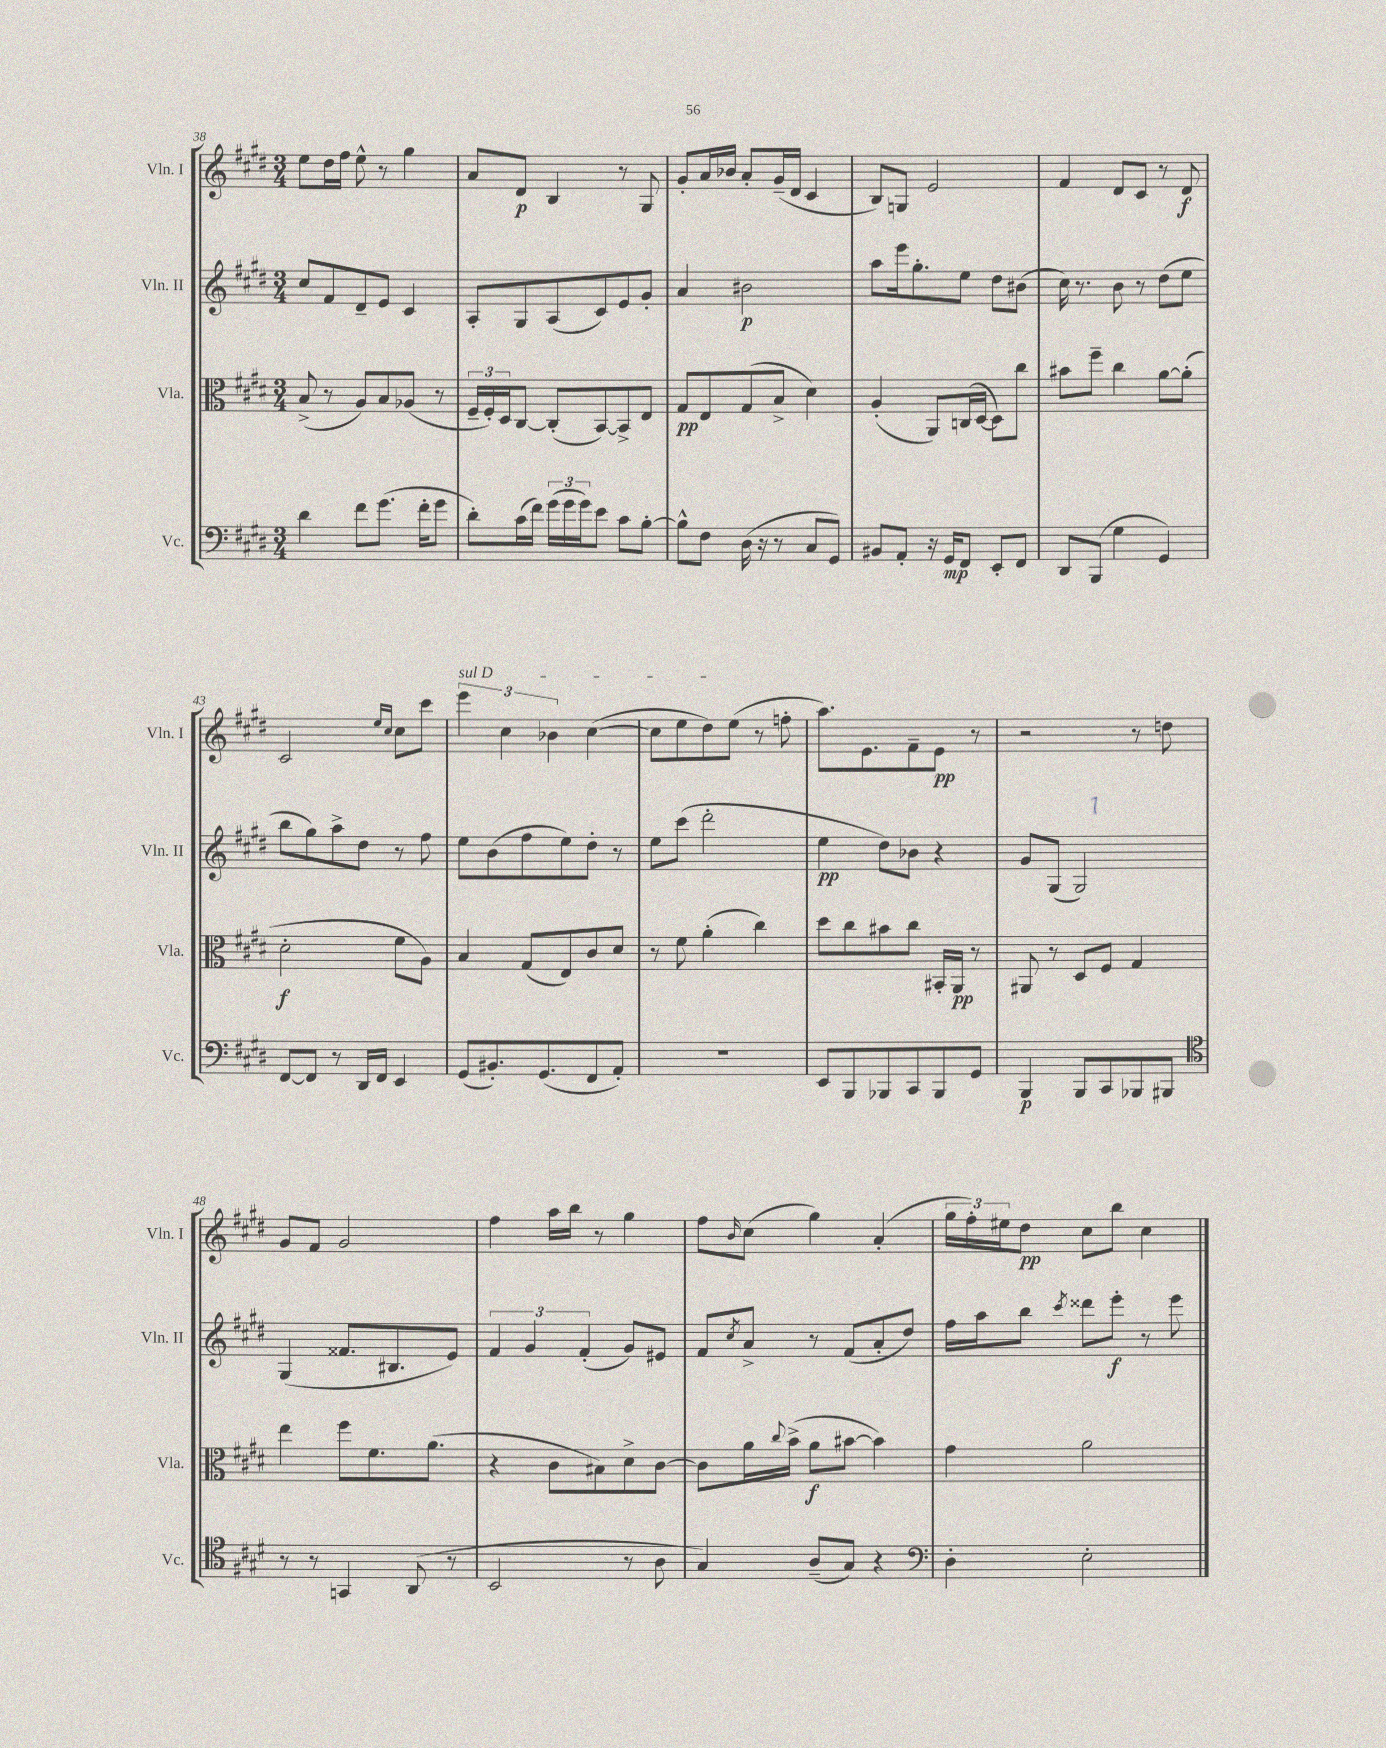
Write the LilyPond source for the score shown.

<<
\new StaffGroup <<
\new Staff = "s0" \with { instrumentName = "Vln. I" shortInstrumentName = "Vln. I" } {
    \clef treble \key e \major \numericTimeSignature \time 3/4
    e''8 dis''16 fis''16 e''8-^ r8 gis''4 |
    a'8 dis'8\p b4 r8 gis8 |
    gis'8-. a'16 bes'16 a'8-. gis'16--( dis'16 cis'4 |
    b8) g8 e'2 |
    fis'4 dis'8 cis'8 r8 dis'8\f |
    cis'2 \grace { e''16 cis''16 } cis''8 cis'''8 |
    \tuplet 3/2 { \once \override TextSpanner.bound-details.left.text = \markup { \italic "sul D" } e'''4\startTextSpan cis''4 bes'4 } cis''4~( |
    cis''8 e''8 dis''8) e''8\stopTextSpan( r8 f''8-. |
    a''8.) e'8. fis'8-- e'8\pp r8 |
    r2 r8 d''8 |
    gis'8 fis'8 gis'2 |
    fis''4 a''16 b''16 r8 gis''4 |
    fis''8 \grace { b'16 } cis''8( gis''4) a'4-.( |
    \tuplet 3/2 { gis''16 fis''16-.) eis''16 } dis''8\pp cis''8 b''8 cis''4 \bar "|." |
}
\new Staff = "s1" \with { instrumentName = "Vln. II" shortInstrumentName = "Vln. II" } {
    \clef treble \key e \major \numericTimeSignature \time 3/4
    cis''8 fis'8 dis'8-- e'8 cis'4 |
    a8-. gis8 a8( cis'8) e'8 gis'8-. |
    a'4 bis'2\p |
    a''8 e'''16 gis''8.-. e''8 dis''8 bis'8( |
    cis''16) r8. b'8 r8 dis''8( e''8 |
    b''8 gis''8) a''8-> dis''8 r8 fis''8 |
    e''8 b'8( fis''8 e''8) dis''8-. r8 |
    e''8 cis'''8( dis'''2-. |
    e''4\pp dis''8) bes'8 r4 |
    gis'8 gis8( gis2) |
    gis4( fisis'8. bis8. e'8) |
    \tuplet 3/2 { fis'4 gis'4 fis'4-.( } gis'8) eis'8 |
    fis'8 \acciaccatura { cis''8 } a'8-> r8 fis'8( a'8-. dis''8) |
    fis''16 a''16 b''8 \acciaccatura { cis'''8 } disis'''8 e'''8-.\f r8 e'''8 \bar "|." |
}
\new Staff = "s2" \with { instrumentName = "Vla." shortInstrumentName = "Vla." } {
    \clef alto \key e \major \numericTimeSignature \time 3/4
    b8->( r8 a8) b8 aes8( r8 |
    \tuplet 3/2 { fis16-- fis16-.) dis16 } cis8~ cis8-.( b,8~) b,8-> e8 |
    gis8\pp e8 gis8( b8-> dis'4) |
    a4-.( a,8) c16( dis16~ dis8) cis''8 |
    bis'8 fis''8-- cis''4 a'8~ a'8-.( |
    dis'2-.\f fis'8 a8) |
    b4 gis8( e8) cis'8 dis'8 |
    r8 fis'8 a'4-.( cis''4) |
    dis''8 cis''8 bis'8 cis''8 bis,16-. a,16\pp r8 |
    ais,8 r8 dis8 fis8 gis4 |
    e''4 fis''8 fis'8. a'8.( |
    r4 cis'8 bis8) dis'8-> cis'8~ |
    cis'8 a'16 \appoggiatura { cis''8 } b'16->( a'8\f bis'8~ bis'4) |
    gis'4 a'2 \bar "|." |
}
\new Staff = "s3" \with { instrumentName = "Vc." shortInstrumentName = "Vc." } {
    \clef bass \key e \major \numericTimeSignature \time 3/4
    dis'4 fis'8 gis'8.( fis'16-. gis'8 |
    dis'8-.) cis'16( fis'16) \tuplet 3/2 { gis'16( gis'16 gis'16) } e'8 cis'8 b8~-. |
    b8-^ fis8 dis16( r16 r8 cis8 gis,8) |
    bis,8 a,8-. r16 gis,16\mp fis,8 e,8-. fis,8 |
    dis,8 b,,8( gis4 gis,4) |
    fis,8~ fis,8 r8 dis,16 fis,16 e,4 |
    gis,8( bis,8.-.) gis,8.( fis,8 a,8-.) |
    R2. |
    e,8 b,,8 bes,,8 cis,8 bes,,8 gis,8 |
    b,,4\p b,,8 cis,8 bes,,8 bis,,8 |
    \clef tenor r8 r8 g,4 a,8( r8 |
    b,2 r8 a8 |
    gis4) a8--( gis8) r4 |
    \clef bass dis4-. e2-. \bar "|." |
}
>>
>>
\layout { \context { \Score currentBarNumber = #38 } }
